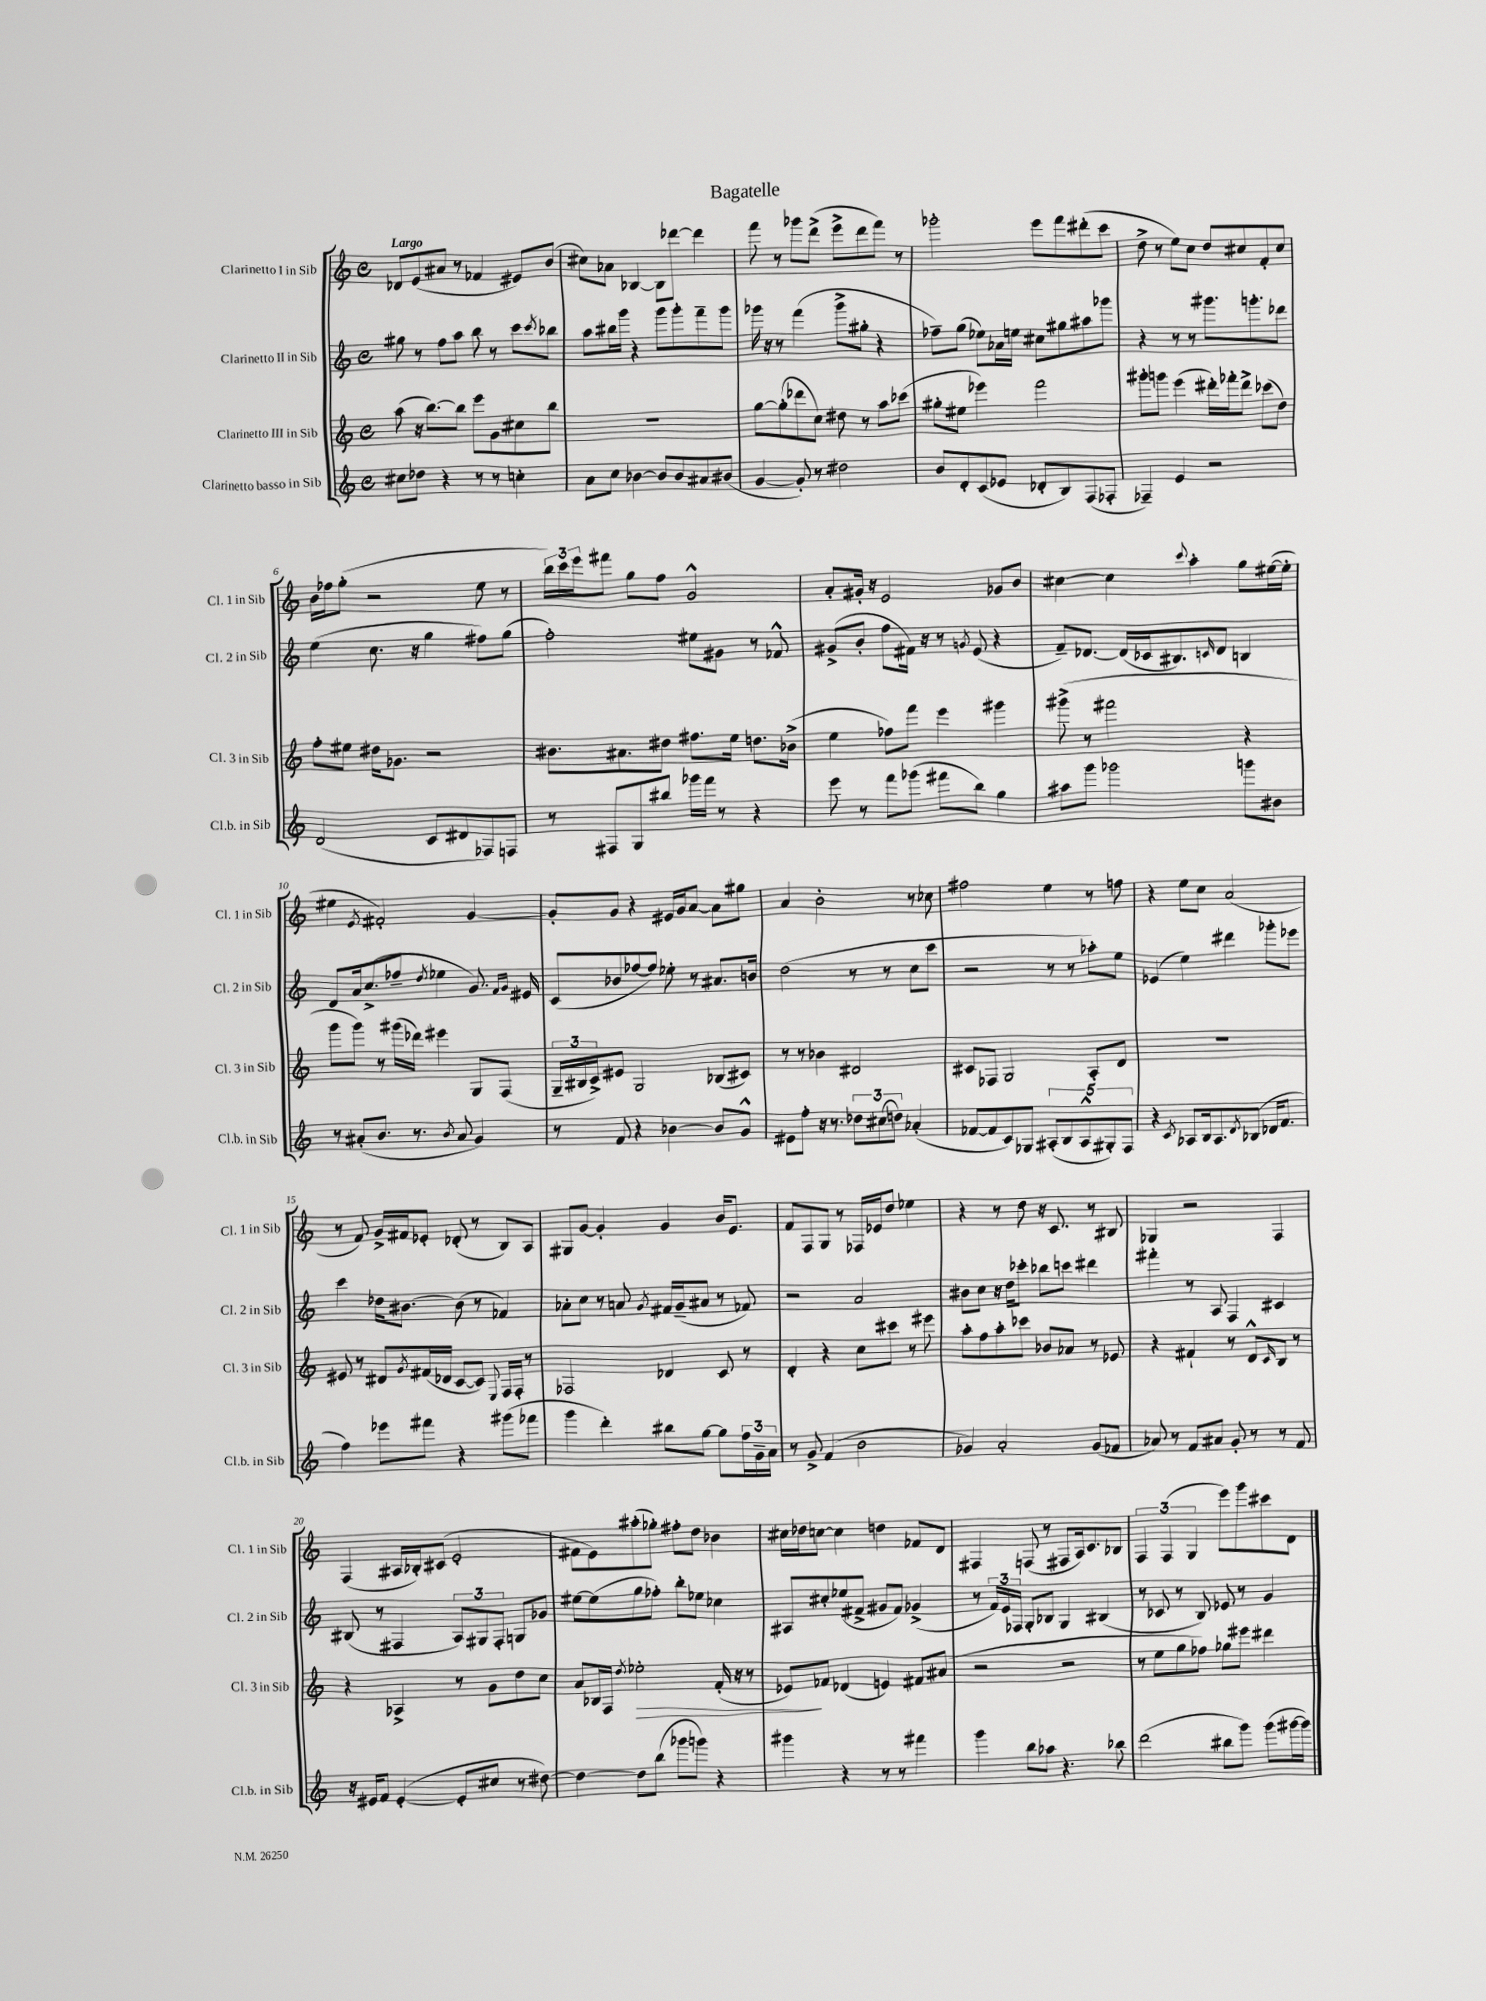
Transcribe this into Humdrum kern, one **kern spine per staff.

**kern	**kern	**kern	**kern
*staff4	*staff3	*staff2	*staff1
*clefG2	*clefG2	*clefG2	*clefG2
*k[]	*k[]	*k[]	*k[]
*M4/4	*M4/4	*M4/4	*M4/4
*met(c)	*met(c)	*met(c)	*met(c)
8cc#	(8aa	8gg#	8d-
8dd-	16r	8r	(8e
.	[8.bb)	.	.
4r	.	8ff	8a#
.	8bb]	8aa	8r
8r	8eee	8bb	4f-
8r	8g	8r	.
4cc'	8cc#	8ccc	8e#)
.	.	8qccc	.
.	8bb	8bb-	(8b
=	=	=	=
8a	1r	8aa	8cc#)
8cc	.	16bb#	8a-
.	.	16ggg	.
[4b-	.	4r	[4B-
8b-]	.	8ggg	8B-]
8b-	.	8ggg'	[8ddd-
8a#	.	8fff~	4ddd-]
(8b#	.	8ggg	.
=	=	=	=
[4g	[8gg	16ggg-	8fff
.	.	16r	.
.	(8gg']	8r	8r
8g'])	8ddd-	(4fff	8ggg-
8r	8cc)	.	(8ddd^
2dd#	8dd#	8ggg-^	8eee^
.	8r	8gg#'	8ddd
.	8aa	4r	8fff)
.	(8ccc-	.	8r
=	=	=	=
8b	8gg#'	8ff-~)	2ggg-'
8d'	8ee#	(8gg	.
(8c	4eee-)	8ee-)	.
8e-	.	16a-	.
.	.	16ee	.
8d-'	2fff	8cc#	8eee
8B)	.	8gg#	8fff
(8F	.	8aa#	(8ddd#'
8F-'	.	8ggg-	8ccc
=	=	=	=
4F-~)	8ggg#'	4r	8dd^
.	8ggg	.	8r
4e	(4eee	8r	8ee)
.	.	8r	8cc
2r	16ddd#')	8.ggg#	8dd
.	16fff-'	.	.
.	8ddd#^	.	8cc#
.	.	8.ggg'	.
.	(8ccc-	.	8f'
.	8dd)	8ddd-	8cc#
=	=	=	=
(2d	8ff'	(4ee	16b
.	.	.	16ff-
.	8ee#	.	(8gg'
.	16dd#	8.cc	2r
.	8.g-	.	.
.	.	16r	.
8c	2r	4gg	.
8d#	.	.	.
8F-)	.	8ff#)	8ee
8F	.	(8gg	8r
=	=	=	=
8r	8.b#	2ff')	24bb)
.	.	.	24ccc
.	.	.	24eee
8F#	.	.	8fff#
.	8.a#	.	.
8G	.	.	8gg
8bb#	8dd#	.	8ff
16ggg-	8.ff#	8ee#	2g^^
16fff	.	.	.
8r	.	8g#	.
.	16ee	.	.
4r	8.dd	8r	.
.	.	8f-^^	.
.	(16b-^	.	.
=	=	=	=
8eee	4ee	(8g#^	8a'
8r	.	8b'	16g#'
.	.	.	16r
8fff	8ff-)	8ff	2e
(8ggg-	8fff	16f#)	.
.	.	16r	.
8fff#	4eee	8r	.
.	.	8qg	.
8bb)	.	(8e	.
4gg	4ggg#	4r	8g-
.	.	.	8b
=	=	=	=
8aa#	(8ggg#^	8f~)	[4cc#
8ggg	8r	[8.d-	.
2ggg-	2fff#	.	4cc#]
.	.	(16d-]	.
.	.	16c-	.
.	.	8.B#)	.
.	.	.	8qqccc
.	.	.	4aa'
.	.	16qqc	.
.	.	8d-	.
8ggg	4r	4B	8gg
8b#	.	.	([16ee#
.	.	.	16ee#']
=	=	=	=
8r	8ggg	8d	4ee#
(8a#'	8ggg)	16a	.
.	.	(8.cc^	.
.	.	.	8qe
8.b	8r	.	2f#')
.	(16ggg#	8ff-~	.
8.r	16ddd-)	.	.
.	.	8qdd	.
.	4eee#	4ee-	.
8qb	.	.	.
8a#	.	.	.
4g)	8G	8.g)	[4g
.	(8F	.	.
.	.	16qqf	.
.	.	16qqg	.
.	.	16e#	.
=	=	=	=
8r	24G~	(8c	8g']
.	24B#	.	.
.	24c^)	.	.
8f	8e#	8b-	8g
4r	2G	[8ff-	4r
.	.	8ff-])	.
[4b-	.	8ee-'	16e#
.	.	.	16g
.	.	8r	[8a
8b-]	(8B-	8.a#	8a]
8g^^	8c#)	.	8gg#
.	.	16b	.
=	=	=	=
8e#	8r	(2dd	4a
8ff'	8r	.	.
16r	4b-	.	2b'
8.r	.	.	.
12dd-	2d#	8r	.
(12cc#	.	.	.
.	.	8r	.
12dd)	.	.	.
(4a-'	.	8cc	8r
.	.	8ccc	8cc-
=	=	=	=
[8f-	8c#	2r	2ff#
8f-]	8F-	.	.
8c)	2G	.	.
8G-	.	.	.
(10A#'	.	8r	4ee
10B	.	.	.
.	.	8r	.
10A#^^	.	.	.
.	8A'	8aa-')	8r
10G#')	.	.	.
.	8d	8ee	8ff
10F	.	.	.
=	=	=	=
4r	1r	(4e-	4r
8qc	.	.	.
8A-	.	4ee)	8ee
16B	.	.	8cc
8.A-	.	.	.
.	.	4ddd#	(2a
8qd	.	.	.
(8B-	.	.	.
16d-	.	8ggg-'	.
8.f	.	.	.
.	.	8eee-	.
=	=	=	=
4ff)	8e#	4ccc	8r
.	8r	.	8f)
8eee-	8d#	16dd-	16g^
.	.	[8.b#	16f#
.	8qg	.	.
8fff#	(16f#	.	8e-'
.	16d-	.	.
4r	[8c	(8b#]	(8d-'
.	8c])	8r	8r
.	8qqE	.	.
(8ggg#	16F	4f-)	8B)
.	16F'	.	.
8fff-	8r	.	8A
=	=	=	=
4ggg	2F-	8a-'	8G#
.	.	8cc	[8g
4ddd')	.	8r	4g']
.	.	8a	.
.	.	8qg	.
8bb#	4d-	16f#	4g
.	.	(16g~	.
[8gg	.	8a#	.
8gg]	8c	8r	16b
.	.	.	8.e
24ff	8r	8f-)	.
24g~	.	.	.
24a	.	.	.
=	=	=	=
8r	4d'	2r	8f
8g^	.	.	8F
(4f	4r	.	8G
.	.	.	8r
2b	8cc	2a	16F-
.	.	.	16e-
.	8ccc#	.	8dd
.	8r	.	4ee-
.	8eee#	.	.
=	=	=	=
4g-)	8aa'	8b#	4r
.	8ff	8cc	.
2a'	8aa'	16r	8r
.	.	16dd	.
.	8ccc-	8ccc-'	8dd
.	8b-	8bb-	16r
.	.	.	8.c
.	8a-	8ccc	.
(8g-	8r	4ddd#	8r
8f-	8e-	.	8B#
=	=	=	=
8a-)	4r	4fff#'	4G-
8r	.	.	.
8f	4f#`	8r	2r
8a#	.	8A	.
8g'	8r	4F	.
8r	8d^^	.	.
.	16qqc	.	.
8r	8B	4c#	4F
8f	8r	.	.
=	=	=	=
16r	4r	(8B#	(4F
16e#	.	.	.
8f	.	8r	.
([4e#'	4A-^	4F#	16A#
.	.	.	16B-')
.	.	.	(8c#
8e#']	8r	12A)	2e'
.	.	12G#	.
8cc#	8g	.	.
.	.	12F#'	.
8r	8dd	8G	.
[8dd#)	8cc	8g-	.
=	=	=	=
4dd#_	8a	[8ee#	8f#
.	16B-	(8ee#]	8e)
.	16F	.	.
.	8qdd	.	.
8dd#]	2ee-'	8gg	(8aa#'
(8bb	.	8ff-')	8gg-')
8ggg-	.	8bb'	8ff#'
8ggg)	.	8ee-	8dd
4r	(16f'	4cc-	4b-
.	16r	.	.
.	8r	.	.
=	=	=	=
4ggg#	8e-)	8A#	16cc#
.	.	.	16dd-
.	8f-	8cc#'	[8cc
4r	(4d-	(8ee-	4cc]
.	.	8f#^	.
8r	4e)	8g#	4dd
8r	.	8f#)	.
4fff#	8f#	(4g-^	8f-
.	(8a#	.	8d
=	=	=	=
4ggg	2r	8r	4F#
.	.	24f)	.
.	.	24e	.
.	.	24F-	.
8bb	.	8G'	(8F
8aa-	.	8B-	8r
4.r	2r	4G	8F#
.	.	.	16A)
.	.	.	8.c
.	.	(4B#	.
8bb-	.	.	8B-
=	=	=	=
(2ddd	8r	8r	6F
.	8ee	8c-	.
.	.	.	(6F
.	8gg	8r	.
.	.	.	6G
.	8ff-)	8B)	.
8bb#	8gg-	8e-	8eee)
8ggg)	8eee#	8r	8ggg
(8ggg	4ddd#	4g	8ccc#
[16ggg#	.	.	8d
16ggg#])	.	.	.
==	==	==	==
*-	*-	*-	*-
